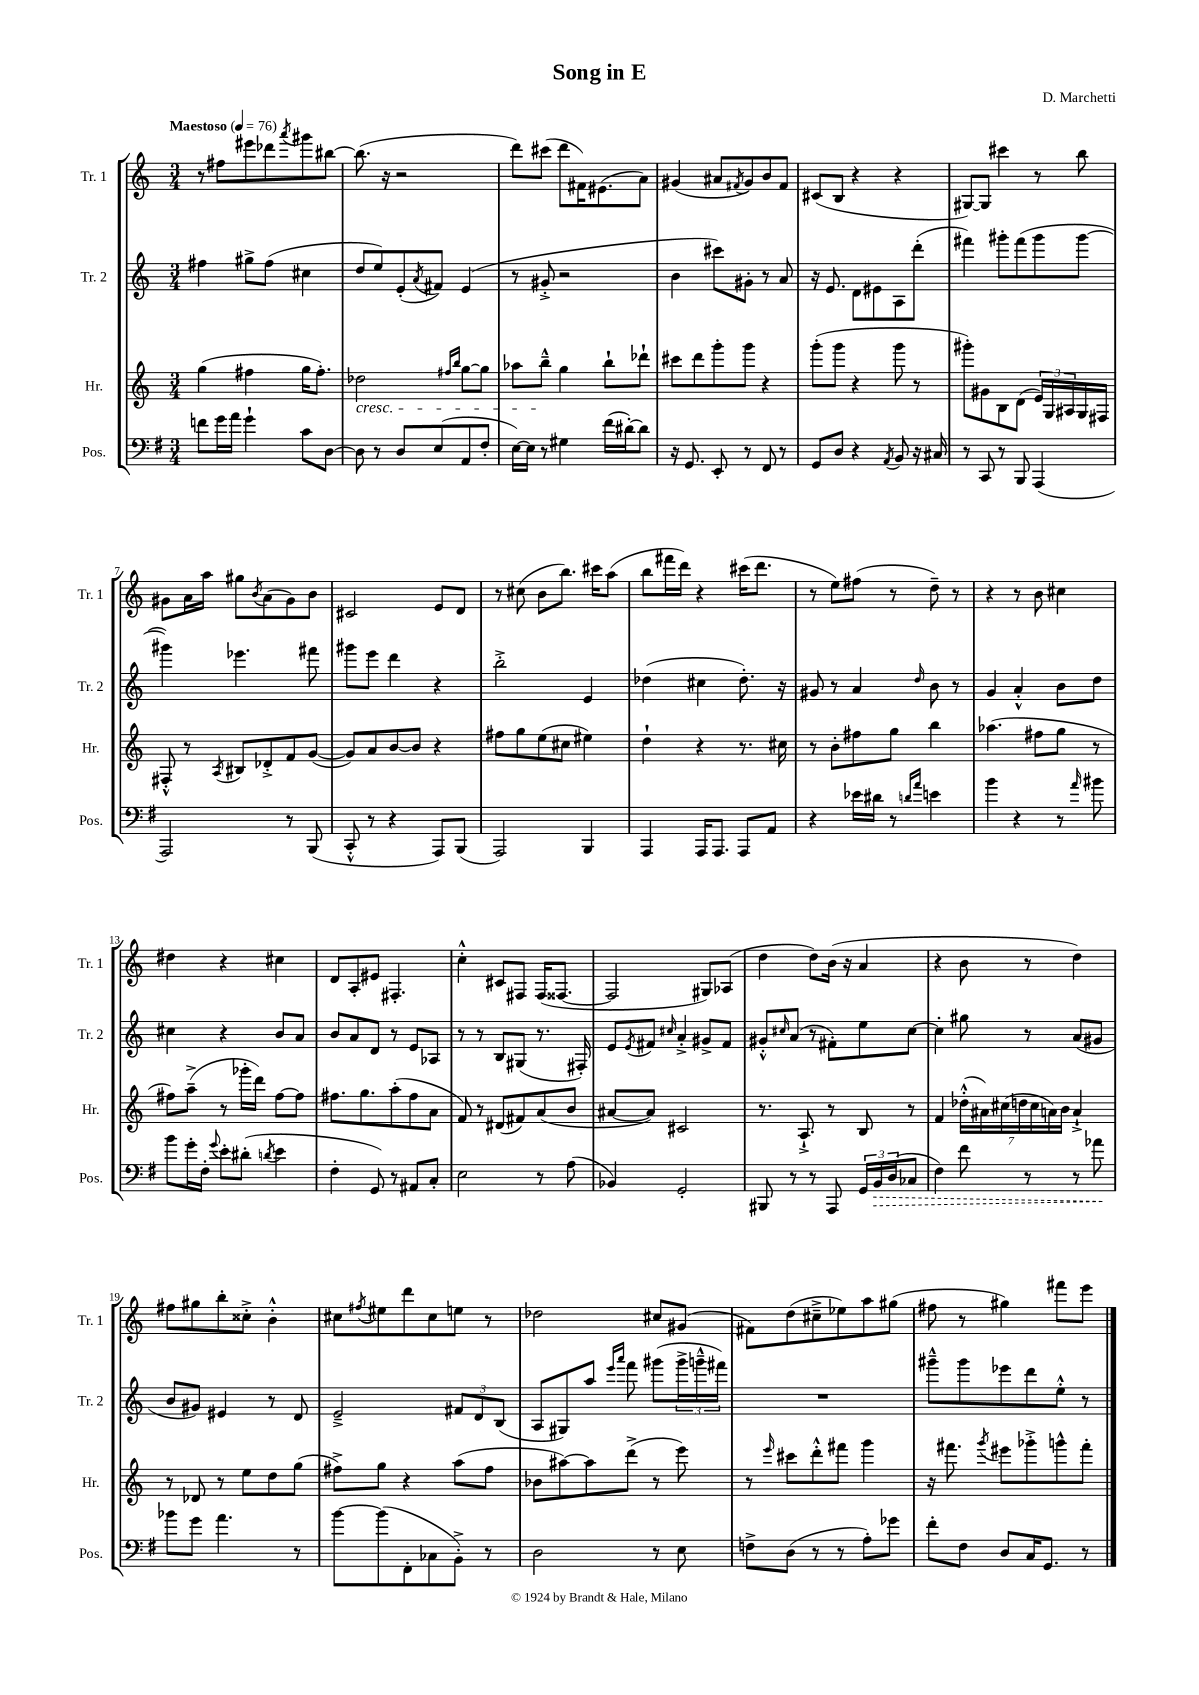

**kern	**dynam	**kern	**kern	**kern
*part4	*part4	*part3	*part2	*part1
*staff4	*staff4	*staff3	*staff2	*staff1
*I"Pos.	*	*I"Hr.	*I"Tr. 2	*I"Tr. 1
*I'Pos.	*	*I'Hr.	*I'Tr. 2	*I'Tr. 1
*clefF4	*	*clefG2	*clefG2	*clefG2
*k[f#]	*	*k[]	*k[]	*k[]
*M3/4	*	*M3/4	*M3/4	*M3/4
*MM76	*	*MM76	*MM76	*MM76
=1	=1	=1	=1	=1
!	!	!	!	!LO:TX:a:B:t=Maestoso
8fn\L	.	(4gg\	4ff#X\	8r
16g\L	.	.	.	8ff#X\L
16a\JJ	.	.	.	.
4g`\	.	4ff#X\	8gg#X^\L	8eee#X\
.	.	.	(8ff#\J	8ddd-X\
.	.	.	.	8qaaa/
8c\L	.	16gg\KL	4cc#X\	8ggg#X\
.	.	8.ff#'\J)	.	.
[8D\J	.	.	.	[8bb#X\J
=2	=2	=2	=2	=2
!	!	!LO:TX:b:i:t=cresc.	!	!
8D\]	.	2dd-X\	8dd/L	(8.bb#\]
8r	.	.	8ee/)	.
.	.	.	.	16r
8D/L	.	.	(8e'/	2r
.	.	.	8qa/	.
(8E/	.	.	8f#X/J)	.
.	.	16qqff#X/LL	.	.
.	.	16qqbb/JJ	.	.
8AA/	.	[8gg\L	(4e/	.
8F#'/J	.	8gg\J]	.	.
=3	=3	=3	=3	=3
[16E\LL)	.	8aa-X\L	8r	8ddd\L)
16E\JJ]	.	.	.	.
8r	.	8bb~^^\J	8g#X'^/	(8ccc#X\J
4G#X\	.	4gg\	2r	8ddd\L
.	.	.	.	16f#X\K)
.	.	.	.	(8.e#X\
(16f#\LL	.	8bb`\L	.	.
[16d#X'\J)	.	.	.	.
8d#\J]	.	8ddd-X`\J	.	8a\J)
=4	=4	=4	=4	=4
16r	.	8ccc#X\L	4b\	(4g#X/
8.GG/	.	.	.	.
.	.	8ddd\	.	.
8EE'/	.	8ggg'\	8ccc#X\L)	8a#X/L
.	.	.	.	8qf#X/
8r	.	8ggg\J	8g#X'\J	8g#/)
8FF#/	.	4r	8r	8b/
8r	.	.	8a/	8f#/J
=5	=5	=5	=5	=5
8GG/L	.	(8ggg'\L	16r	(8c#X/L
.	.	.	8.e/	.
8D/J	.	8ggg\J	.	8B/J
4r	.	4r	8d\L	4r
.	.	.	8e#X\	.
8qAA/	.	.	.	.
8BB/	.	8ggg\	8A\	4r
16r	.	8r	(8ddd'\J	.
16C#X/	.	.	.	.
=6	=6	=6	=6	=6
8r	.	8ggg#X'\L)	4fff#X\)	[8G#X/L)
8CC/	.	8g#X\	.	8G#/J]
8r	.	8B\	8ggg#X'\L	4ccc#X\
8BBB/	.	(8d\J	(8fff#\	.
(4AAA/	.	24e/LL)	8ggg#\	8r
.	.	24G/	.	.
.	.	24A#X/	.	.
.	.	16G/	[8ggg#\J	8bb\
.	.	16F#X/JJ	.	.
!!LO:LB:g=z
=7	=7	=7	=7	=7
2AAA/)	.	8F#X'^^/	4ggg#X\])	8g#X\L
.	.	8r	.	16a\L
.	.	.	.	16aa\JJ
.	.	8qA/	.	.
.	.	8B#X/L	4.eee-X\	8gg#X\L
.	.	.	.	8qb/
.	.	8d-X'^/	.	(8a\
8r	.	8f/	.	8g#\)
(8BBB/	.	([8g/J	8fff#X\	8b\J
=8	=8	=8	=8	=8
8CC'^^/	.	8g/L])	8ggg#X\L	2c#X/
8r	.	8a/	8eee\J	.
4r	.	[8b/	4ddd\	.
.	.	8b/J]	.	.
8AAA/L)	.	4r	4r	8e/L
(8BBB/J	.	.	.	8d/J
=9	=9	=9	=9	=9
2AAA/)	.	8ff#X\L	2bb'^\	8r
.	.	8gg\	.	(8cc#X\
.	.	(8ee\	.	8b\L
.	.	8cc#X\J	.	8.bb\J)
4BBB/	.	4ee#X\)	4e/	.
.	.	.	.	16ccc#X\KL
.	.	.	.	(8aa\J
=10	=10	=10	=10	=10
4AAA/	.	4dd`\	(4dd-X\	8bb\L
.	.	.	.	16fff#X\L
.	.	.	.	16ddd\JJ)
16AAA/KL	.	4r	4cc#X\	4r
8.AAA/J	.	.	.	.
8AAA/L	.	8.r	8.dd-'\)	(16ccc#X\KL
.	.	.	.	8.ddd\J
8AA/J	.	.	.	.
.	.	16cc#X\	16r	.
=11	=11	=11	=11	=11
4r	.	8r	8g#X/	8r
.	.	8b'\L	8r	8ee\L)
16e-X\LL	.	8ff#X\	4a/	(8ff#X\J
16d#X\JJ	.	.	.	.
8r	.	8gg\J	.	8r
16qqdn/LL	.	.	.	.
16qqa/JJ	.	.	16qqdd/	.
4en\	.	4bb\	8b\	8dd~\)
.	.	.	8r	8r
=12	=12	=12	=12	=12
4b\	.	(4.aa-X\	4g/	4r
4r	.	.	4a'^^/	8r
.	.	8ff#X\L	.	8b\
8r	.	8gg\J	8b\L	4cc#X\
16qqa/	.	.	.	.
8b#X\	.	8r	8dd\J	.
!!LO:LB:g=z
=13	=13	=13	=13	=13
8b\L	.	8ff#X\L)	4cc#X\	4dd#X\
16g'\L	.	(8aa~^\J	.	.
16F#'\JJ	.	.	.	.
8qqg/	.	.	.	.
8e'\L	.	8r	4r	4r
(8d#X'\J	.	16ggg-X'\LL	.	.
.	.	16ddd\JJ)	.	.
8qdn/	.	.	.	.
4e\	.	[8ff#\L	8b/L	4cc#X\
.	.	8ff#\J]	8a/J	.
=14	=14	=14	=14	=14
4F#'\	.	8.ff#X\L	8b/L	8d/L
.	.	.	8a/	8A'/
.	.	8.gg\	.	.
8GG/)	.	.	8d/J	8e#X/J
8r	.	(8aa'\	8r	4.F#X'/
8AA#X/L	.	8ff#\	8e/L	.
8C'/J	.	8a\J	8A-X/J	.
=15	=15	=15	=15	=15
2E\	.	8f/)	8r	4cc'^^\
.	.	8r	8r	.
.	.	(8d#X/L	8B/L	8c#X/L
.	.	8f#X/)	(8G#X/J	8F#X/J
8r	.	(8a/	8.r	(16F#/KL
.	.	.	.	[8.F##X/J
(8A\	.	8b/J	.	.
.	.	.	16F#X'/)	.
=16	=16	=16	=16	=16
4BB-X/)	.	[8a#X/L	8e/L	2F##/]
.	.	.	8qe/	.
.	.	8a#/J])	8f#X/J	.
.	.	.	16qqcc#X/	.
2GG'/	.	2c#X/	4a'^/	.
.	.	.	8g#X^/L	8G#X/L)
.	.	.	8f#/J	(8A-X/J
=17	=17	=17	=17	=17
8BBB#X/	.	8.r	8g#X'^^/L	4dd\
.	.	.	16qqcc#X/	.
8r	.	.	(8a/J	.
.	.	8.A`^/	.	.
8r	.	.	8r	8dd\L)
8AAA/	.	8r	8f#X'\L)	(16b\Jk
.	.	.	.	16r
24GG/LL	.	8B/	8ee\	4a/
!	!LO:HP:b	!	!	!
24BB/	>	.	.	.
(24D/J	.	.	.	.
8C-X/J	.	8r	[8cc#\J	.
=18	=18	=18	=18	=18
4F#\)	.	4f/	4cc#'\]	4r
8f#\	.	(28dd-X'^^\LL	8gg#X\	8b\
.	.	28a#X\)	.	.
.	.	(28cc#X\	.	.
.	.	28ddn\	.	.
8r	.	.	8r	8r
.	.	28cc#\	.	.
.	.	28an\)	.	.
.	.	28b\JJ	.	.
8r	.	4a`^/	(8a/L	4dd\)
8a-X\	.	.	8g#X/J	.
.	]	.	.	.
!!LO:LB:g=z
=19	=19	=19	=19	=19
8b-X\L	.	8r	8b/L	8ff#X\L
8g\J	.	8d-X/	8g#X/J)	8gg#X\
4.a\	.	8r	4e#X/	8bb'\
.	.	8ee\L	.	8cc##X'^\J
.	.	8dd\	8r	4b'^^\
8r	.	(8gg\J	8d/	.
=20	=20	=20	=20	=20
[8b\L	.	8ff#X^\L)	2e~^/	8cc#X\L
.	.	.	.	8qff#X/
(8b\]	.	8gg\J	.	8ee#X\
8FF#'\	.	4r	.	8ddd\
8C-X\	.	.	.	8cc#\
8BB'^\J)	.	(8aa\L	12f#X/L	8een\J
.	.	.	12d/	.
8r	.	8ff#\J	.	8r
.	.	.	(12B/J	.
=21	=21	=21	=21	=21
2D\	.	8b-X\L	8A/L	2dd-X\
.	.	[8aa#X\)	8G#X/)	.
.	.	8aa#\]	8aa/J	.
.	.	.	16qqeee/LL	.
.	.	.	16qqaaa/JJ	.
.	.	(8ddd^\J	8fff\	.
8r	.	8r	(8ggg#X\L	8cc#X/L
8E\	.	8eee\)	24ggg#^\L	(8g#X/J
.	.	.	24gggn~^^\	.
.	.	.	24fff#X\JJ)	.
=22	=22	=22	=22	=22
8Fn^\L	.	8r	2.r	8f#X\L)
.	.	16qqeee/	.	.
(8D\J	.	8ccc#X\L	.	(8dd\
8r	.	8ddd'^^\	.	8cc#X~^\
8r	.	8fff#X\J	.	8ee-X\)
8A'\L)	.	4ggg\	.	8aa\
8g-X\J	.	.	.	(8gg#X\J
=23	=23	=23	=23	=23
8f#'\L	.	16r	8ggg#X~^^\L	8ff#X\
.	.	8.fff#X\	.	.
8F#\J	.	.	8ggg#\	8r
.	.	8qggg/	.	.
8D/L	.	8eee#X\L	8eee-X\	4gg#X\)
16C/K	.	8ggg-X'^\	8ddd\	.
8.GG/J	.	.	.	.
.	.	8gggn^^\	8ee'^^\J	8fff#X\L
8r	.	8fff#'\J	8r	8eee\J
==	==	==	==	==
*-	*-	*-	*-	*-
